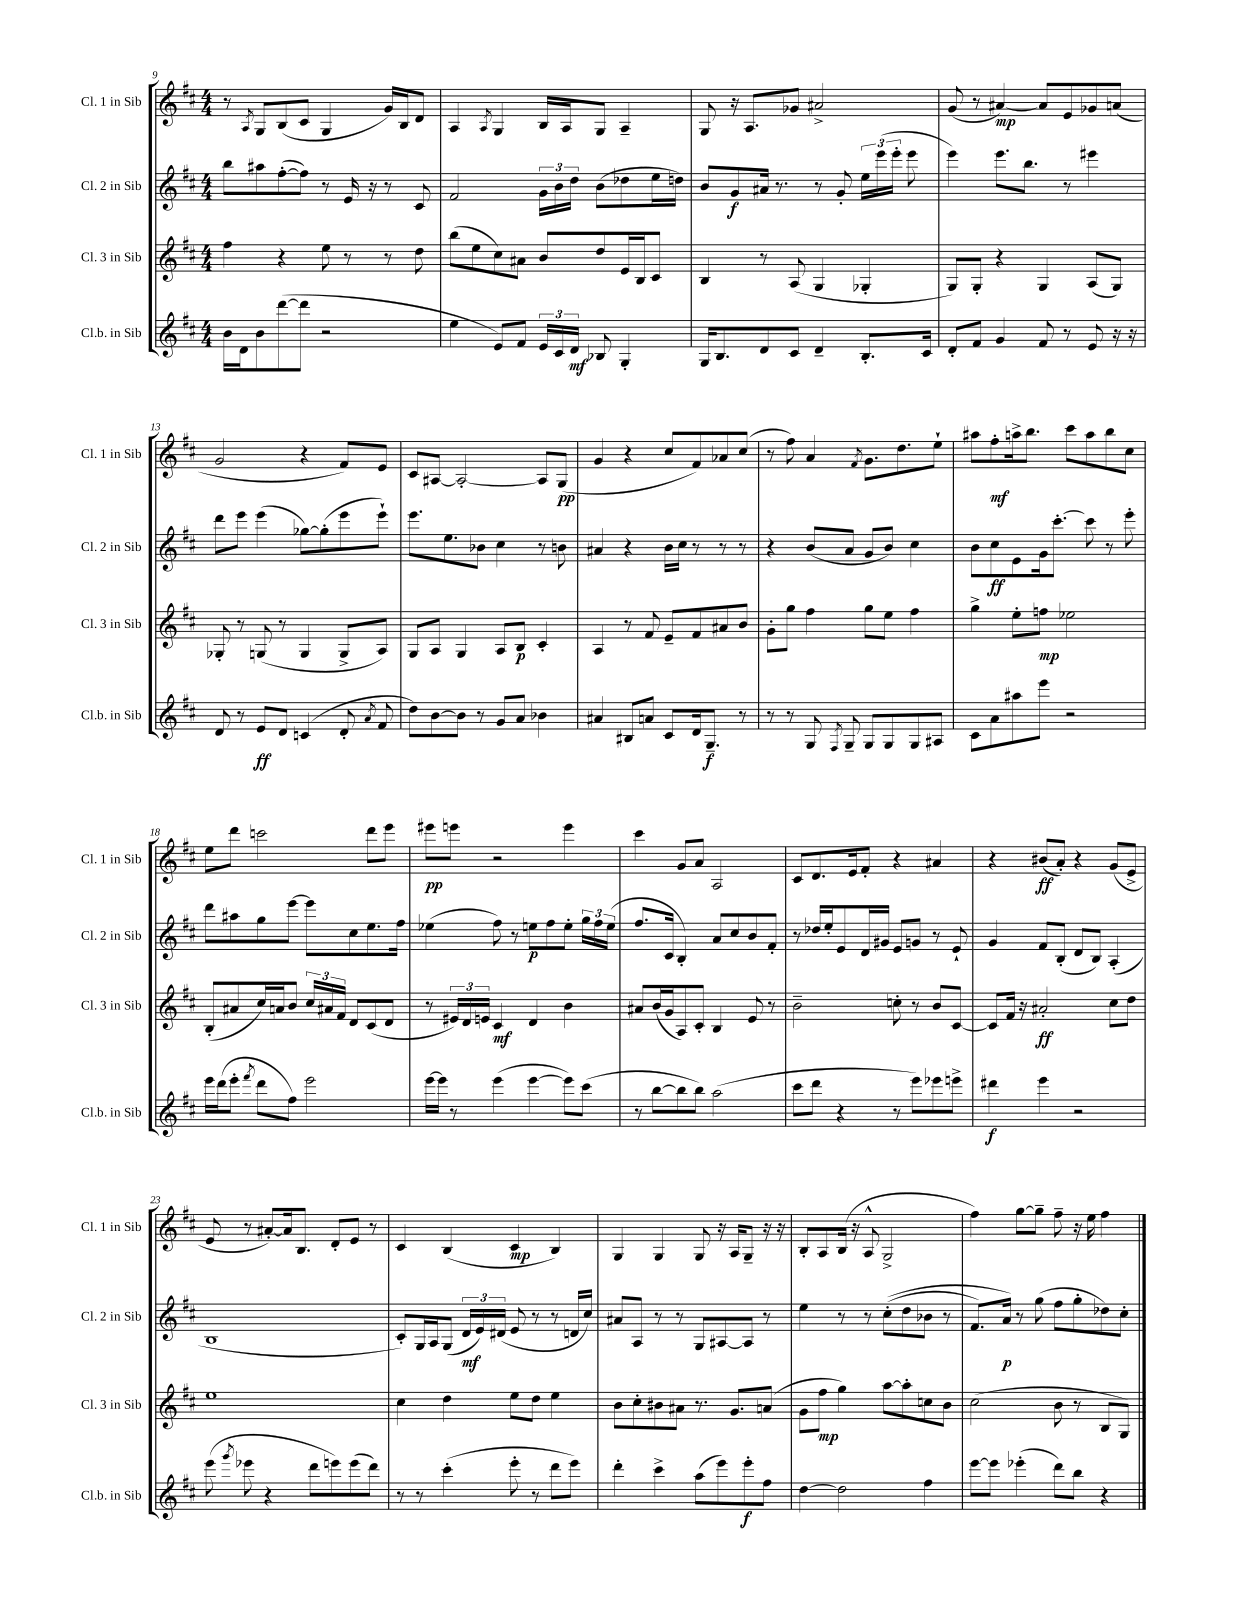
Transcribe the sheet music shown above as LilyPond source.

<<
\new StaffGroup <<
\new Staff = "s0" \with { instrumentName = "Cl. 1 in Sib" shortInstrumentName = "Cl. 1 in Sib" } {
    \clef treble \key d \major \numericTimeSignature \time 4/4
    \autoBeamOff r8 \acciaccatura { a8 } g8[ b8( cis'8] g4 g'16[) b16 d'8] |
    a4 \acciaccatura { a8 } g4 b16[ a16 g8] a4-- |
    g8 r16 a8.[ ges'8] ais'2-> |
    g'8( r8 ais'4~\mp) ais'8[ e'8 ges'8 a'8]( |
    g'2 r4 fis'8[) e'8] |
    cis'8[ ais8]~ ais2~-. ais8[ g8]\pp( |
    g'4 r4 cis''8[ fis'8) aes'8 cis''8]( |
    r8 fis''8) a'4 \acciaccatura { fis'8 } g'8.[ d''8. e''8]-! |
    ais''8[ fis''8-.\mf a''16-> b''8.] cis'''8[ a''8 b''8 cis''8] |
    e''8[ d'''8] c'''2 d'''8[ e'''8] |
    eis'''8[\pp e'''8] r2 e'''4 |
    cis'''4 g'8[ a'8] a2 |
    cis'8[ d'8. e'16 fis'8]-. r4 ais'4 |
    r4 bis'8[\ff( a'8]-.) r4 g'8[( e'8]-> |
    e'8 r8 ais'8[~-.) ais'16 b8.] d'8[-. e'8] r8 |
    cis'4 b4( cis'4\mp b4) |
    g4 g4 g8 r16 a16[ g8]-- r16 r16 |
    b8[-. a8 b16]( r16 a8-^ g2-> |
    fis''4) g''8[~ g''8]-- fis''8-- r16 e''16 fis''4 \bar "|." |
}
\new Staff = "s1" \with { instrumentName = "Cl. 2 in Sib" shortInstrumentName = "Cl. 2 in Sib" } {
    \clef treble \key d \major \numericTimeSignature \time 4/4
    \autoBeamOff b''8[ ais''8 fis''8~-.( fis''8]) r8 e'16 r16 r8 cis'8 |
    fis'2 \tuplet 3/2 { g'16[ b'16 d''16] } b'8[( des''8 e''16 d''16]) |
    b'8[ g'8\f ais'16] r8. r8 g'8-. \tuplet 3/2 { e''16[ e'''16( e'''16]-. } e'''8 |
    e'''4) e'''8.[ b''8.] r8 eis'''4 |
    d'''8[ e'''8] e'''4( ges''8[~) ges''8-.( e'''8 e'''8]-!) |
    e'''8.[ e''8. bes'8] cis''4 r8 b'8 |
    ais'4 r4 b'16[ cis''16] r8 r8 r8 |
    r4 b'8[( a'8] g'8[ b'8]) cis''4 |
    b'8[ cis''8\ff e'8 g'16 cis'''8.]~-. cis'''8 r8 e'''8-. |
    d'''8[ ais''8 g''8 e'''8]~ e'''8[ cis''8 e''8. fis''16] |
    ees''4( fis''8) r8 e''8[\p fis''8 e''8]-. \tuplet 3/2 { g''16[ fis''16 e''16]( } |
    fis''8.[ cis'16] b4-.) a'8[ cis''8 b'8 fis'8]-. |
    r8 des''16[ e''16-. e'8 d'16 gis'16] e'8[ g'8] r8 e'8-! |
    g'4 fis'8[ b8]-.( d'8[ b8]) a4-.( |
    b1 |
    cis'8[-.) g16 a16 g8]( \tuplet 3/2 { d'16[\mf e'16) dis'16]( } e'8 r8 r8 d'16[ cis''16]) |
    ais'8[ a8] r8 r8 g8[ ais8~ ais8] r8 |
    e''4 r8 r8 cis''8[-.(\( d''8 bes'8] r8 |
    fis'8.[) a'16]\p\) r8 g''8( fis''8[ g''8-. des''8) cis''8]-. \bar "|." |
}
\new Staff = "s2" \with { instrumentName = "Cl. 3 in Sib" shortInstrumentName = "Cl. 3 in Sib" } {
    \clef treble \key d \major \numericTimeSignature \time 4/4
    \autoBeamOff fis''4 r4 e''8 r8 r8 d''8 |
    b''8[( e''8 cis''8) ais'8] b'8[ d''8 e'16 b16 cis'8] |
    b4 r8 a8( g4 ges4-. |
    g8[) g8]-. r4 g4 a8[( g8]) |
    ges8-. r8 g8( r8 g4 g8[-> a8]) |
    g8[ a8] g4 a8[ b8]\p cis'4-. |
    a4 r8 fis'8 e'8[-- fis'8 ais'8 b'8] |
    g'8[-. g''8] fis''4 g''8[ e''8] fis''4 |
    g''4-> e''8[-. f''8]\mp ees''2 |
    b8[-.( ais'8 cis''16) a'16 b'8] \tuplet 3/2 { cis''16[ ais'16 fis'16] } d'8[ cis'8( d'8] |
    r8 \tuplet 3/2 { eis'16[) d'16 e'16] } cis'4\mf d'4 b'4 |
    ais'8[ b'16( g'16 a8) cis'8]-. b4 e'8 r8 |
    b'2-- c''8-. r8 b'8[ cis'8]~ |
    cis'8[ fis'16] r16 ais'2-.\ff cis''8[ d''8] |
    e''1 |
    cis''4 d''4 e''8[ d''8] e''4 |
    b'8[ cis''8-. bis'8 ais'8] r8. g'8.[ a'8]( |
    g'8[ fis''8]\mp g''4) a''8[~ a''8-. c''8 b'8] |
    cis''2( b'8 r8 b8[ g8]) \bar "|." |
}
\new Staff = "s3" \with { instrumentName = "Cl.b. in Sib" shortInstrumentName = "Cl.b. in Sib" } {
    \clef treble \key d \major \numericTimeSignature \time 4/4
    \autoBeamOff b'16[ d'16 b'8 d'''8~( d'''8] r2 |
    e''4 e'8[) fis'8] \tuplet 3/2 { e'16[ cis'16 d'16]\mf } bes8 g4-. |
    g16[ b8. d'8 cis'8] d'4-- b8.[-. cis'16] |
    d'8[-. fis'8] g'4 fis'8 r8 e'8 r16 r16 |
    d'8 r8 e'8[\ff d'8] c'4( d'8-. \acciaccatura { a'8 } fis'8 |
    d''8[) b'8~ b'8] r8 g'8[ a'8] bes'4 |
    ais'4 bis8[ a'8] cis'8[ d'16 g8.]--\f r8 |
    r8 r8 g8 \acciaccatura { fis8 } g8-- g8[ g8 g8 ais8] |
    cis'8[ a'8 ais''8 e'''8] r2 |
    e'''16[ d'''16( e'''8]-. \acciaccatura { fis'''8 } d'''8[ fis''8]) e'''2 |
    e'''16[~ e'''16] r8 e'''4( e'''4~ e'''8[) cis'''8]( |
    r8 b''8[~ b''8 b''8]) a''2( |
    cis'''8[ d'''8] r4 r8 e'''8[) ees'''8 e'''8]-> |
    dis'''4\f e'''4 r2 |
    e'''8( \acciaccatura { g'''8 } ees'''8 r4 d'''8[ e'''8) e'''8( d'''8]) |
    r8 r8 cis'''4-.( e'''8-. r8 d'''8[ e'''8]) |
    d'''4-. cis'''4-> a''8[( e'''8) e'''8-.\f fis''8] |
    d''4~ d''2 fis''4 |
    e'''8[~ e'''8] ees'''4-.( d'''8[) b''8] r4 \bar "|." |
}
>>
>>
\layout { \context { \Score currentBarNumber = #9 } }
